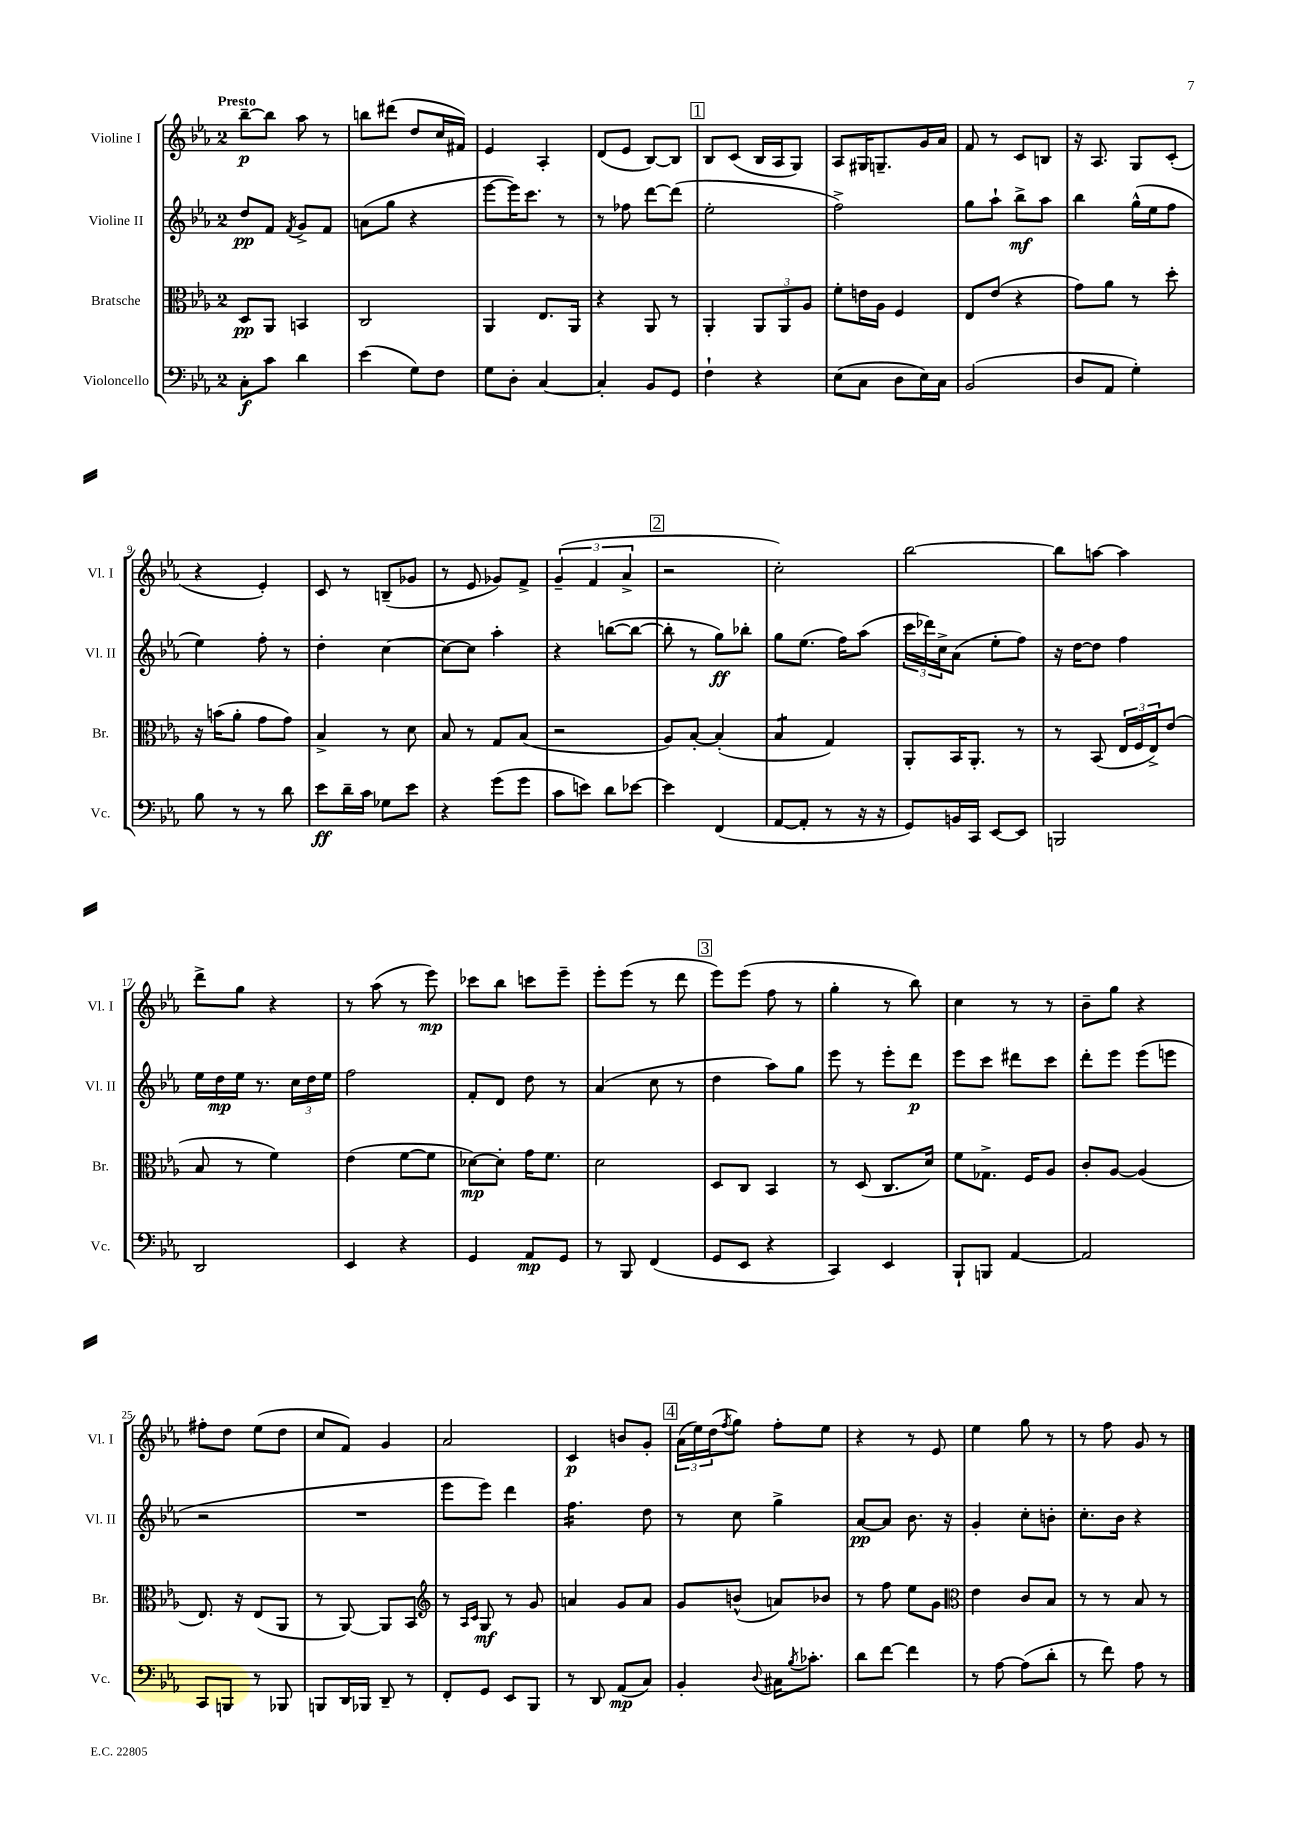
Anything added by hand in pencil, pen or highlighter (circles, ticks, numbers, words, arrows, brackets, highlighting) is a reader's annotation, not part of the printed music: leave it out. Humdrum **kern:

**kern	**kern	**kern	**kern
*staff4	*staff3	*staff2	*staff1
*clefF4	*clefC3	*clefG2	*clefG2
*k[b-e-a-]	*k[b-e-a-]	*k[b-e-a-]	*k[b-e-a-]
*M2/4	*M2/4	*M2/4	*M2/4
8C'\L	8D/L	8dd/L	[8bb-~\L
8c\J	8AA-/J	8f/J	8bb-\]J
.	.	8qf/	.
4d\	4BB/	8g^/L	8aa-\
.	.	8f/J	8r
=	=	=	=
(4e-\	2C/	(8a\L	8bb\L
.	.	8gg\J	(8ddd#\J
8G\L)	.	4r	8dd/L
8F\J	.	.	16cc/L
.	.	.	16f#/JJ)
=	=	=	=
8G\L	4AA-/	[8eee-\L	4e-/
8D'\J	.	16eee-\]K)	.
.	.	8.ccc\J	.
[4C/	8.E-/L	.	4A-'/
.	.	8r	.
.	16AA-/Jk	.	.
=	=	=	=
4C'/]	4r	8r	(8d/L
.	.	8ff-\	8e-/J
8BB-/L	8AA-/	[8ddd\L	[8B-/L)
8GG/J	8r	(8ddd\]J	8B-/]J
=	=	=	=
4F`\	4AA-'/	2ee-'\	8B-/L
.	.	.	(8c/J
4r	12AA-/L	.	16B-/LL
.	.	.	16A-/J
.	12AA-/	.	.
.	.	.	8G/J)
.	12A-/J	.	.
=	=	=	=
(8E-\L	8f'\L	2ff^\)	8A-/L
8C\J	16e\L	.	16G#/K
.	16A-\JJ	.	8.G~/
8D\L	4F/	.	.
16E-\L)	.	.	16g/L
16C\JJ	.	.	16a-/JJ
=	=	=	=
(2BB-/	8E-/L	8gg\L	8f/
.	(8e-/J	8aa-`\J	8r
.	4r	8bb-^\L	8c/L
.	.	8aa-\J	8B/J
=	=	=	=
8D/L	8g\L)	4bb-\	16r
.	.	.	8.A-/
8AA-/J	8a-\J	.	.
4G'\)	8r	(16gg^^\LL	8G/L
.	.	16ee-\J	.
.	8dd'\	8ff\J	(8c'/J
=	=	=	=
8B-\	16r	4ee-\)	4r
.	(16b\LK	.	.
8r	8a-'\J	.	.
8r	8g\L	8ff'\	4e-'/)
8d\	8g\J)	8r	.
=	=	=	=
8e-\L	4B-^/	4dd'\	8c/
16d~\L	.	.	8r
16c\JJ	.	.	.
8G-\L	8r	[4cc\	(8B~/L
8e-\J	8d\	.	8g-/J
=	=	=	=
4r	8B-/	8cc\_L	8r
.	8r	8cc\]J	8e-/
(8g\L	8G/L	4aa-'\	8g-/L)
8g\J	(8B-/J	.	8f^/J
=	=	=	=
8c\L	2r	4r	(6g~/
8e\J)	.	.	.
.	.	.	6f/
8d\L	.	([8bb\L	.
.	.	.	6a-^/
[8e-\J	.	8bb\_J	.
=	=	=	=
4e-\]	8A-/L)	8bb'\]	2r
.	[8B-'/J	8r	.
(4FF/	(4B-'/]	8gg\L)	.
.	.	8bb-'\J	.
=	=	=	=
[8AA-/L	4B-/	8gg\L	2cc'\)
8AA-'/]J	.	(8.ee-\J	.
8r	4G/)	.	.
.	.	16ff\LK)	.
16r	.	(8aa-\J	.
16r	.	.	.
=	=	=	=
8GG/L)	8AA-'/L	24ccc\LL	[2bb-\
.	.	24ddd-\)	.
.	.	24cc^\J	.
16BB/L	16BB-/K	(8a-\J	.
16CC/JJ	8.AA-'/J	.	.
[8EE-/L	.	8ee-'\L	.
8EE-/]J	8r	8ff\J)	.
=	=	=	=
2BBB/	8r	16r	8bb-\]L
.	.	[16dd\LK	.
.	(8BB-/	8dd\]J	[8aa\J
.	24E-/LL	4ff\	4aa\]
.	24F/	.	.
.	24E-^/J)	.	.
.	(8e-/J	.	.
=	=	=	=
2DD/	8B-/	16ee-\LL	8ddd^\L
.	.	16dd\	.
.	8r	16ee-\JJ	8gg\J
.	.	8.r	.
.	4f\)	.	4r
.	.	24cc\LL	.
.	.	24dd\	.
.	.	24ee-\JJ	.
=	=	=	=
4EE-/	(4e-\	2ff\	8r
.	.	.	(8aa-\
4r	[8f\L	.	8r
.	8f\]J	.	8eee-\)
=	=	=	=
4GG/	[8d-\L)	8f'/L	8ccc-\L
.	8d-'\]J	8d/J	8bb-\J
8AA-/L	16g\LK	8dd\	8ccc\L
.	8.f\J	.	.
8GG/J	.	8r	8eee-~\J
=	=	=	=
8r	2d\	(4a-/	8eee-'\L
8BBB-/	.	.	(8eee-\J
(4FF/	.	8cc\	8r
.	.	8r	8ddd\
=	=	=	=
8GG/L	8D/L	4dd\	8eee-\L)
8EE-/J	8C/J	.	(8eee-\J
4r	4BB-/	8aa-\L)	8ff\
.	.	8gg\J	8r
=	=	=	=
4CC/)	8r	8eee-\	4gg'\
.	(8D/	8r	.
4EE-/	8.C/L	8eee-'\L	8r
.	.	8ddd\J	8bb-\)
.	16d/Jk)	.	.
=	=	=	=
8BBB-`/L	8f\L	8eee-\L	4cc\
8BBB/J	8.G-^\J	8ccc\J	.
[4AA-/	.	8ddd#\L	8r
.	16F/LK	.	.
.	8A-/J	8ccc\J	8r
=	=	=	=
2AA-/]	8c'/L	8ddd'\L	8b-~\L
.	[8A-/J	8eee-\J	8gg\J
.	(4A-/]	(8eee-\L	4r
.	.	8eee\J	.
=	=	=	=
8CC/L	8.E-/)	2r	8ff#'\L
8BBB/J	.	.	8dd\J
.	16r	.	.
8r	(8E-/L	.	(8ee-\L
8BBB-/	8AA-/J	.	8dd\J
=	=	=	=
8BBB/L	8r	2r	8cc/L
16DD/L	[8AA-/)	.	8f/J)
16BBB-/JJ	.	.	.
8DD~/	8AA-/]L	.	4g/
8r	8BB-/J	.	.
=	=	=	=
*	*clefG2	*	*
8FF'/L	8r	8eee-\L	2a-/
.	16qqA-/LL	.	.
.	16qqc/JJ	.	.
8GG/J	8G/	8eee-\J)	.
8EE-/L	8r	4ddd\	.
8BBB-/J	8g/	.	.
=	=	=	=
8r	4a/	4.ff\	4c/
8DD/	.	.	.
(8AA-/L	8g/L	.	8b/L
8C/J)	8a/J	8dd\	8g'/J
=	=	=	=
4BB-'/	8g/L	8r	(24a-\LL
.	.	.	24ee-\)
.	.	.	(24dd\J
.	.	.	8qff/
.	(8b^^/J	8cc\	8gg\J)
8qqD/	.	.	.
16C#\LK	8a/L)	4gg^\	8ff'\L
8qB-/	.	.	.
8.c-'\J	.	.	.
.	8b-/J	.	8ee-\J
=	=	=	=
8d\L	8r	[8a-/L	4r
[8f\J	8ff\	8a-/]J	.
4f\]	8ee-\L	8.b-\	8r
.	8g\J	.	8e-/
.	.	16r	.
=	=	=	=
*	*clefC3	*	*
8r	4e-\	4g'/	4ee-\
[8A-\	.	.	.
(8A-\]L	8c/L	8cc'\L	8gg\
8d'\J	8B-/J	8b'\J	8r
=	=	=	=
8r	8r	8.cc'\L	8r
8f\)	8r	.	8ff\
.	.	16b-\Jk	.
8A-\	8B-/	4r	8g/
8r	8r	.	8r
==	==	==	==
*-	*-	*-	*-
